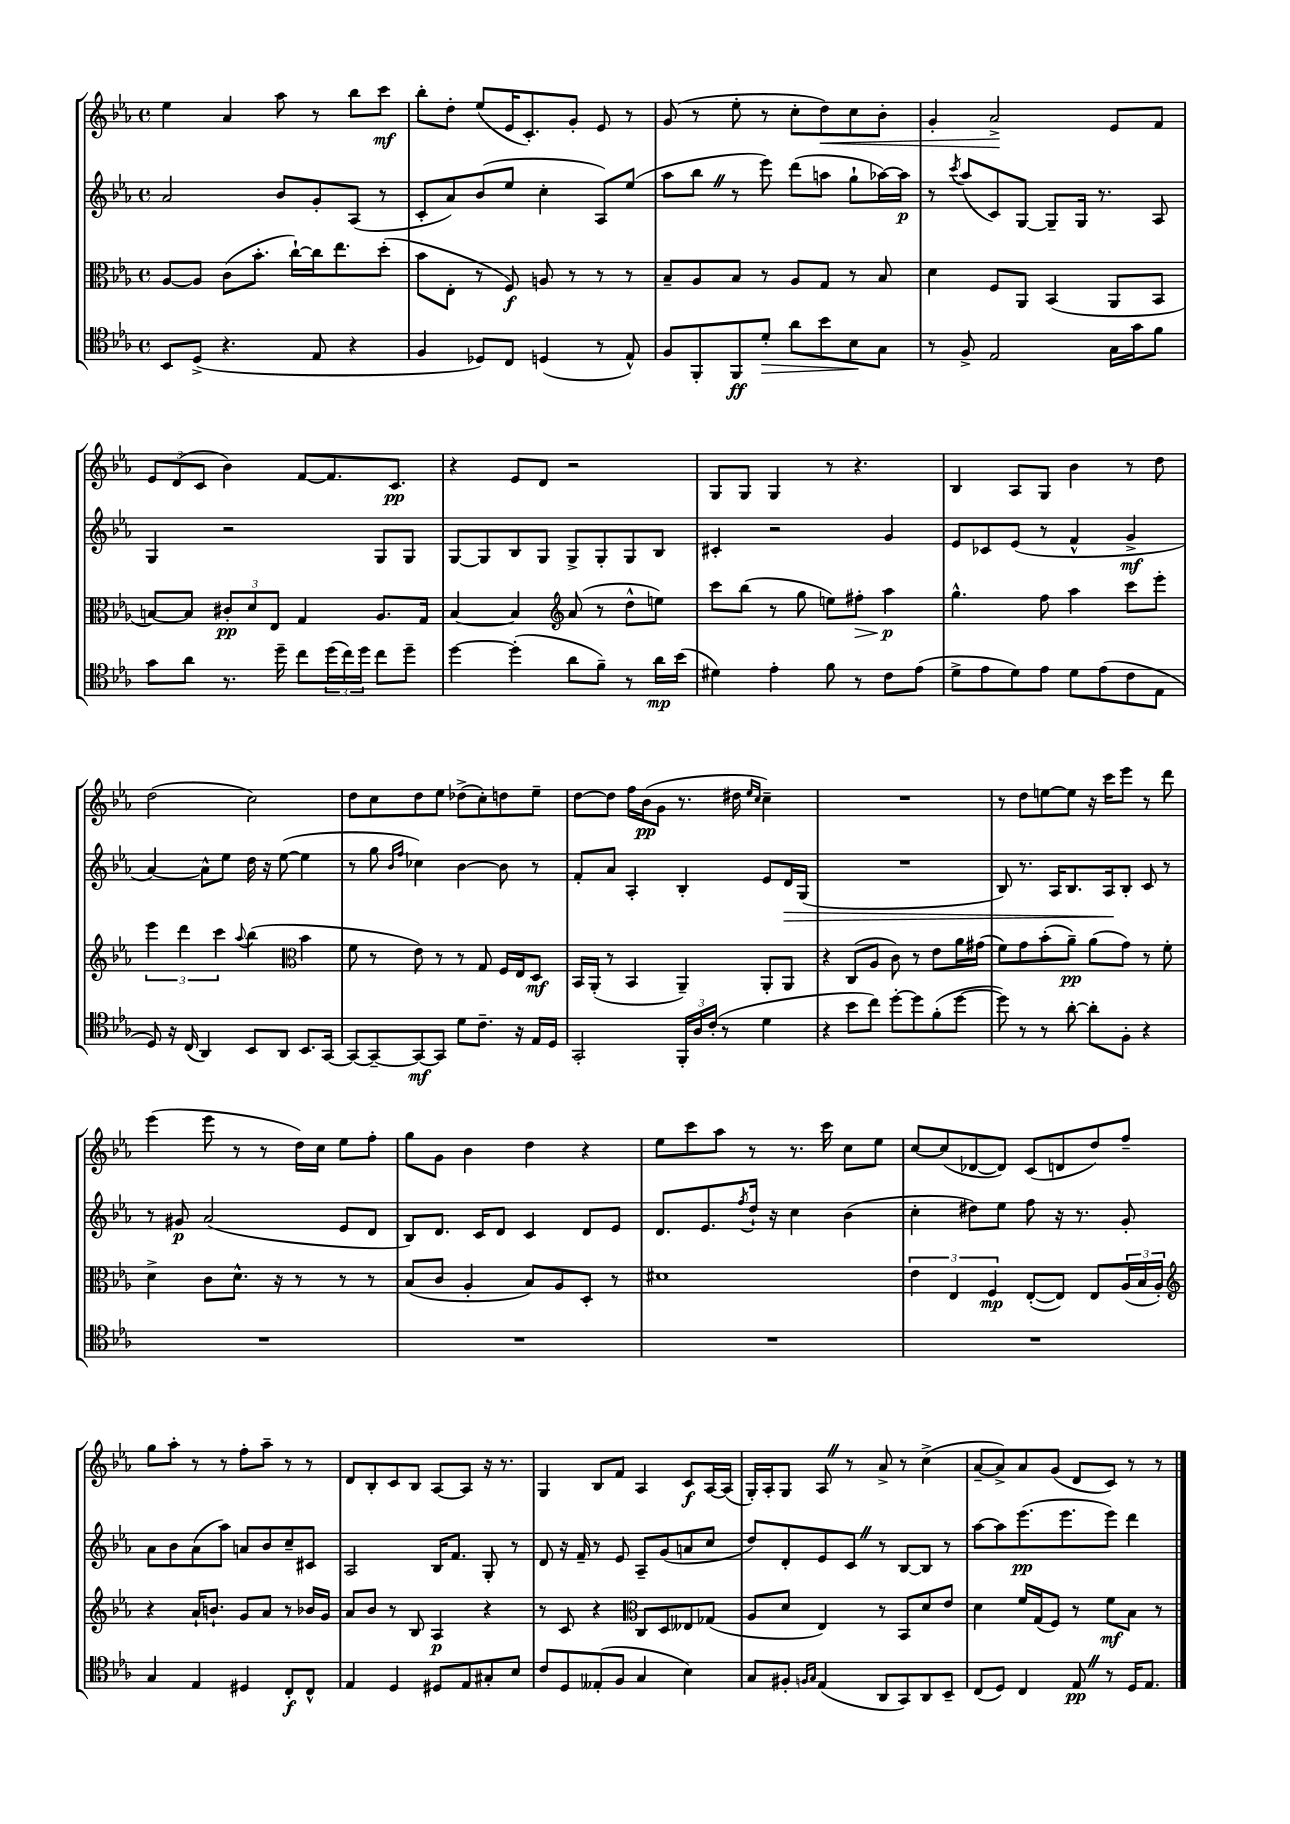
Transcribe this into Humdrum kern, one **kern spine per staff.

**kern	**dynam	**kern	**dynam	**kern	**dynam	**kern	**dynam
*part4	*part4	*part3	*part3	*part2	*part2	*part1	*part1
*staff4	*staff4	*staff3	*staff3	*staff2	*staff2	*staff1	*staff1
*clefC4	*	*clefC3	*	*clefG2	*	*clefG2	*
*k[b-e-a-]	*	*k[b-e-a-]	*	*k[b-e-a-]	*	*k[b-e-a-]	*
*M4/4	*	*M4/4	*	*M4/4	*	*M4/4	*
*met(c)	*	*met(c)	*	*met(c)	*	*met(c)	*
=22	=22	=22	=22	=22	=22	=22	=22
8BB-/L	.	[8A-/L	.	2a-/	.	4ee-\	.
(8D^/J	.	8A-/J]	.	.	.	.	.
4.r	.	(8c\L	.	.	.	4a-/	.
.	.	8.b-'\J	.	.	.	.	.
.	.	.	.	8b-/L	.	8aa-\	.
.	.	[16cc`\LL)	.	.	.	.	.
8E-/	.	16cc\J]	.	8g'/	.	8r	.
.	.	8.ee-\	.	.	.	.	.
4r	.	.	.	(8A-/J	.	8bb-\L	.
.	.	(8dd'\J	.	8r	.	8ccc\J	mf
=23	=23	=23	=23	=23	=23	=23	=23
4F/	.	8b-\L	.	8c'/L	.	8bb-'\L	.
.	.	8E-'\J	.	8a-/)	.	8dd'\J	.
8D-X/L)	.	8r	.	(8b-/	.	(8ee-/L	.
8C/J	.	8F/)	f	8ee-/J	.	16e-/K	.
.	.	.	.	.	.	8.c'/)	.
(4Dn/	.	8An/	.	4cc'\	.	.	.
.	.	8r	.	.	.	8g'/J	.
8r	.	8r	.	8A-/L)	.	8e-/	.
8E-^^/)	.	8r	.	(8ee-/J	.	8r	.
=24	=24	=24	=24	=24	=24	=24	=24
8F/L	.	8B-~/L	.	8aa-\L	.	(8g/	.
8FF'/	.	8A-/	.	8bb-Z\J	.	8r	.
8FF/	ff	8B-/J	.	8r	.	8ee-'\	.
!	!LO:HP:b	!	!	!	!	!	!
8d'/J	>	8r	.	8eee-\)	.	8r	.
8a-\L	.	8A-/L	.	(8ddd\L	.	8cc'\L	.
!	!	!	!	!	!	!	!LO:HP:b
8b-\	.	8G/J	.	8aan\J	.	8dd\)	<
8B-\	.	8r	.	8gg`\L	.	8cc\	.
8G\J	]	8B-/	.	[16aa-X\L)	.	8b-'\J	.
.	.	.	.	16aa-\JJ]	p	.	.
=25	=25	=25	=25	=25	=25	=25	=25
8r	.	4d\	.	8r	.	4g'/	.
.	.	.	.	8qccc/	.	.	.
8F^/	.	.	.	(8aa-/L	.	.	.
2E-/	.	8F/L	.	8c/)	.	2a-^/	.
.	.	8AA-/J	.	[8G/J	.	.	.
.	.	(4BB-/	.	8G~/L]	.	.	.
.	.	.	.	16G/Jk	.	.	.
.	.	.	.	8.r	.	.	.
16G\LL	.	8AA-/L	.	.	.	8e-/L	[
16g\J	.	.	.	.	.	.	.
8f\J	.	8BB-/J	.	8A-/	.	8f/J	.
!!LO:LB:g=z
=26	=26	=26	=26	=26	=26	=26	=26
8g\L	.	[8Bn/L)	.	4G/	.	12e-/L	.
.	.	.	.	.	.	(12d/	.
8a-\J	.	8B/J]	.	.	.	.	.
.	.	.	.	.	.	12c/J	.
8.r	.	12c#X'/L	pp	2r	.	4b-\)	.
.	.	12d/	.	.	.	.	.
.	.	12E-/J	.	.	.	.	.
16dd~\	.	.	.	.	.	.	.
8cc\L	.	4G/	.	.	.	[8f/L	.
(24dd\L	.	.	.	.	.	8.f/]	.
24cc\)	.	.	.	.	.	.	.
24dd\JJ	.	.	.	.	.	.	.
8cc\L	.	8.A-/L	.	8G/L	.	.	.
.	.	.	.	.	.	8.c/J	pp
8dd~\J	.	.	.	8G/J	.	.	.
.	.	16G/Jk	.	.	.	.	.
=27	=27	=27	=27	=27	=27	=27	=27
[4dd\	.	[4B-/	.	[8G/L	.	4r	.
.	.	.	.	8G/]	.	.	.
(4dd'\]	.	4B-/]	.	8B-/	.	8e-/L	.
.	.	.	.	8G/J	.	8d/J	.
*	*	*clefG2	*	*	*	*	*
8a-\L	.	(8a-/	.	8G^/L	.	2r	.
8f~\J)	.	8r	.	8G'/	.	.	.
8r	.	8dd^^\L	.	8G/	.	.	.
16a-\LL	mp	8een\J)	.	8B-/J	.	.	.
(16b-\JJ	.	.	.	.	.	.	.
=28	=28	=28	=28	=28	=28	=28	=28
4d#X\)	.	8ccc\L	.	4c#X'/	.	8G/L	.
.	.	(8bb-\J	.	.	.	8G/J	.
4e-'\	.	8r	.	2r	.	4G/	.
.	.	8gg\	.	.	.	.	.
8f\	.	8een\L)	.	.	.	8r	.
!	!	!	!LO:HP:b	!	!	!	!
8r	.	8ff#X'\J	>	.	.	4.r	.
8c\L	.	4aa-\	p	4g/	.	.	.
(8e-\J	.	.	.	.	.	.	.
.	.	.	]	.	.	.	.
=29	=29	=29	=29	=29	=29	=29	=29
8d^\L	.	4.gg^^\	.	8e-/L	.	4B-/	.
8e-\	.	.	.	8c-X/	.	.	.
8d\)	.	.	.	(8e-/J	.	8A-/L	.
8e-\J	.	8ff\	.	8r	.	8G/J	.
8d\L	.	4aa-\	.	4f^^/	.	4b-\	.
(8e-\	.	.	.	.	.	.	.
8c\	.	8ccc\L	.	4g^/	mf	8r	.
8E-\J	.	8eee-'\J	.	.	.	8dd\	.
!!LO:LB:g=z
=30	=30	=30	=30	=30	=30	=30	=30
8D/)	.	6eee-\	.	[4a-/)	.	(2dd\	.
16r	.	.	.	.	.	.	.
.	.	6ddd\	.	.	.	.	.
(16C/	.	.	.	.	.	.	.
4AA-/)	.	.	.	8a-^^\L]	.	.	.
.	.	6ccc\	.	.	.	.	.
.	.	.	.	8ee-\J	.	.	.
.	.	8qqaa-/	.	.	.	.	.
8BB-/L	.	(4bb-\	.	16dd\	.	2cc\)	.
.	.	.	.	16r	.	.	.
8AA-/J	.	.	.	([8ee-\	.	.	.
*	*	*clefC3	*	*	*	*	*
8.BB-/L	.	4b-\	.	4ee-\]	.	.	.
[16GG/Jk	.	.	.	.	.	.	.
=31	=31	=31	=31	=31	=31	=31	=31
8GG/L_	.	8f\	.	8r	.	8dd\L	.
8GG~/_	.	8r	.	8gg\	.	8cc\	.
.	.	.	.	16qqb-/LL	.	.	.
.	.	.	.	16qqff/JJ	.	.	.
8GG/_	mf	8e-\)	.	4cc-X\)	.	8dd\	.
8GG/J]	.	8r	.	.	.	8ee-\J	.
8d\L	.	8r	.	[4b-\	.	(8dd-X^\L	.
8.c~\J	.	8G/	.	.	.	8cc'\)	.
.	.	16F/LL	.	8b-\]	.	8ddn\	.
16r	.	16E-/J	.	.	.	.	.
16E-/LL	.	8D/J	mf	8r	.	8ee-~\J	.
16D/JJ	.	.	.	.	.	.	.
=32	=32	=32	=32	=32	=32	=32	=32
2GG'/	.	16BB-/LL	.	8f'/L	.	[8dd\L	.
.	.	(16AA-'/JJ	.	.	.	.	.
.	.	8r	.	8a-/J	.	8dd\J]	.
.	.	4BB-/	.	4A-'/	.	16ff\LL	.
.	.	.	.	.	.	(16b-\J	pp
.	.	.	.	.	.	8g\J	.
24FF'/LL	.	4AA-~/)	.	4B-'/	.	8.r	.
24A-/	.	.	.	.	.	.	.
(24c'/JJ	.	.	.	.	.	.	.
8r	.	.	.	.	.	.	.
.	.	.	.	.	.	16dd#X\	.
.	.	.	.	.	.	16qqee-/LL	.
.	.	.	.	.	.	16qqcc/JJ	.
4d\	.	8AA-'/L	.	8e-/L	.	4cc~\)	.
!	!	!	!	!	!LO:HP:b	!	!
.	.	8AA-/J	.	16d/L	>	.	.
.	.	.	.	(16G/JJ	.	.	.
=33	=33	=33	=33	=33	=33	=33	=33
4r	.	4r	.	1r	.	1r	.
8b-\L	.	(8C/L	.	.	.	.	.
8cc\J)	.	8A-/J	.	.	.	.	.
[8dd'\L	.	8c\)	.	.	.	.	.
8dd\]	.	8r	.	.	.	.	.
(8f'\	.	8e-\L	.	.	.	.	.
[8dd\J	.	16a-\L	.	.	.	.	.
.	.	(16g#X\JJ	.	.	.	.	.
=34	=34	=34	=34	=34	=34	=34	=34
8dd\])	.	8f\L)	.	8B-/)	.	8r	.
8r	.	8g\	.	8.r	.	8dd\L	.
8r	.	(8b-'\	.	.	.	[8een\	.
.	.	.	.	16A-/KL	.	.	.
[8a-'\	.	8a-~\J)	pp	8.B-/	.	8ee\J]	.
8a-'\L]	.	(8a-\L	.	.	.	16r	.
.	.	.	.	16A-/k	.	16ccc\KL	.
8F'\J	.	8g\J)	.	8B-'/J	]	8eee-\J	.
4r	.	8r	.	8c/	.	8r	.
.	.	8f'\	.	8r	.	8ddd\	.
!!LO:LB:g=z
=35	=35	=35	=35	=35	=35	=35	=35
1r	.	4d^\	.	8r	.	(4eee-\	.
.	.	.	.	8g#X/	p	.	.
.	.	8c\L	.	(2a-/	.	8eee-\	.
.	.	8.d^^\J	.	.	.	8r	.
.	.	.	.	.	.	8r	.
.	.	16r	.	.	.	.	.
.	.	8r	.	.	.	16dd\LL)	.
.	.	.	.	.	.	16cc\JJ	.
.	.	8r	.	8e-/L	.	8ee-\L	.
.	.	8r	.	8d/J	.	8ff'\J	.
=36	=36	=36	=36	=36	=36	=36	=36
1r	.	(8B-/L	.	8B-/L)	.	8gg\L	.
.	.	8c/J	.	8.d/J	.	8g\J	.
.	.	4A-'/	.	.	.	4b-\	.
.	.	.	.	16c/KL	.	.	.
.	.	.	.	8d/J	.	.	.
.	.	8B-/L)	.	4c/	.	4dd\	.
.	.	8A-/	.	.	.	.	.
.	.	8D'/J	.	8d/L	.	4r	.
.	.	8r	.	8e-/J	.	.	.
=37	=37	=37	=37	=37	=37	=37	=37
1r	.	1d#X	.	8.d/L	.	8ee-\L	.
.	.	.	.	.	.	8ccc\	.
.	.	.	.	8.e-/	.	.	.
.	.	.	.	.	.	8aa-\J	.
.	.	.	.	8qff/	.	.	.
.	.	.	.	16dd`/Jk	.	8r	.
.	.	.	.	16r	.	.	.
.	.	.	.	4cc\	.	8.r	.
.	.	.	.	.	.	16ccc\	.
.	.	.	.	(4b-\	.	8cc\L	.
.	.	.	.	.	.	8ee-\J	.
=38	=38	=38	=38	=38	=38	=38	=38
1r	.	6e-\	.	4cc'\	.	[8cc/L	.
.	.	.	.	.	.	(8cc/]	.
.	.	6E-/	.	.	.	.	.
.	.	.	.	8dd#X\L)	.	[8d-X/	.
.	.	6F/	mp	.	.	.	.
.	.	.	.	8ee-\J	.	8d-/J])	.
.	.	([8E-'/L	.	8ff\	.	(8c/L	.
.	.	8E-/J])	.	16r	.	8dn/	.
.	.	.	.	8.r	.	.	.
.	.	8E-/L	.	.	.	8dd/)	.
.	.	(24A-/L	.	8g'/	.	8ff~/J	.
.	.	24B-/	.	.	.	.	.
.	.	24A-'/JJ)	.	.	.	.	.
!!LO:LB:g=z
=39	=39	=39	=39	=39	=39	=39	=39
*	*	*clefG2	*	*	*	*	*
4G/	.	4r	.	8a-\L	.	8gg\L	.
.	.	.	.	8b-\	.	8aa-'\J	.
4E-/	.	16a-`/KL	.	(8a-\	.	8r	.
.	.	8.bn`/J	.	.	.	.	.
.	.	.	.	8aa-\J)	.	8r	.
4D#X/	.	8g/L	.	8an/L	.	8ff'\L	.
.	.	8a-/J	.	8b-/	.	8aa-~\J	.
8C'/L	f	8r	.	8cc~/	.	8r	.
8C^^/J	.	16b-X/LL	.	8c#X/J	.	8r	.
.	.	16g/JJ	.	.	.	.	.
=40	=40	=40	=40	=40	=40	=40	=40
4E-/	.	8a-/L	.	2A-/	.	8d/L	.
.	.	8b-/J	.	.	.	8B-'/	.
4D/	.	8r	.	.	.	8c/	.
.	.	8B-/	.	.	.	8B-/J	.
8D#X/L	.	4A-/	p	16B-/KL	.	[8A-/L	.
.	.	.	.	8.f/J	.	.	.
8E-/	.	.	.	.	.	8A-/J]	.
8G#X'/	.	4r	.	8G'/	.	16r	.
.	.	.	.	.	.	8.r	.
8B-/J	.	.	.	8r	.	.	.
=41	=41	=41	=41	=41	=41	=41	=41
8c/L	.	8r	.	8d/	.	4G/	.
8D/	.	8c/	.	16r	.	.	.
.	.	.	.	16f~/	.	.	.
(8E--X'/	.	4r	.	8r	.	8B-/L	.
8F/J	.	.	.	8e-/	.	8f/J	.
*	*	*clefC3	*	*	*	*	*
4G/	.	8C/L	.	8A-~/L	.	4A-/	.
.	.	8D/	.	(8g/	.	.	.
4B-\)	.	8E--X/	.	8an/	.	8c/L	f
.	.	(8G-X/J	.	8cc/J	.	[16A-/L	.
.	.	.	.	.	.	(16A-/JJ]	.
=42	=42	=42	=42	=42	=42	=42	=42
8G/L	.	8A-/L	.	8dd/L)	.	16G'/LL)	.
.	.	.	.	.	.	16A-'/J	.
8F#X'/J	.	8d/J	.	8d'/	.	8G/J	.
16qqFn/LL	.	.	.	.	.	.	.
16qqG/JJ	.	.	.	.	.	.	.
(4E-/	.	4E-/)	.	8e-/	.	8A-Z/	.
.	.	.	.	8cZ/J	.	8r	.
8AA-/L	.	8r	.	8r	.	8a-^/	.
8GG/)	.	8BB-/L	.	[8B-/L	.	8r	.
8AA-/	.	8d/	.	8B-/J]	.	(4cc^\	.
8BB-~/J	.	8e-/J	.	8r	.	.	.
=43	=43	=43	=43	=43	=43	=43	=43
(8C/L	.	4d\	.	[8aa-\L	.	[8a-~/L	.
8D/J)	.	.	.	8aa-\]	.	8a-^/])	.
4C/	.	16f/LL	.	(8.eee-\	pp	8a-/	.
.	.	(16G/J	.	.	.	.	.
.	.	8F/J)	.	.	.	(8g/J	.
.	.	.	.	8.eee-\	.	.	.
8E-Z/	pp	8r	.	.	.	8d/L	.
8r	.	8f\L	mf	8eee-\J)	.	8c/J)	.
16D/KL	.	8B-\J	.	4ddd\	.	8r	.
8.E-/J	.	.	.	.	.	.	.
.	.	8r	.	.	.	8r	.
==	==	==	==	==	==	==	==
*-	*-	*-	*-	*-	*-	*-	*-
